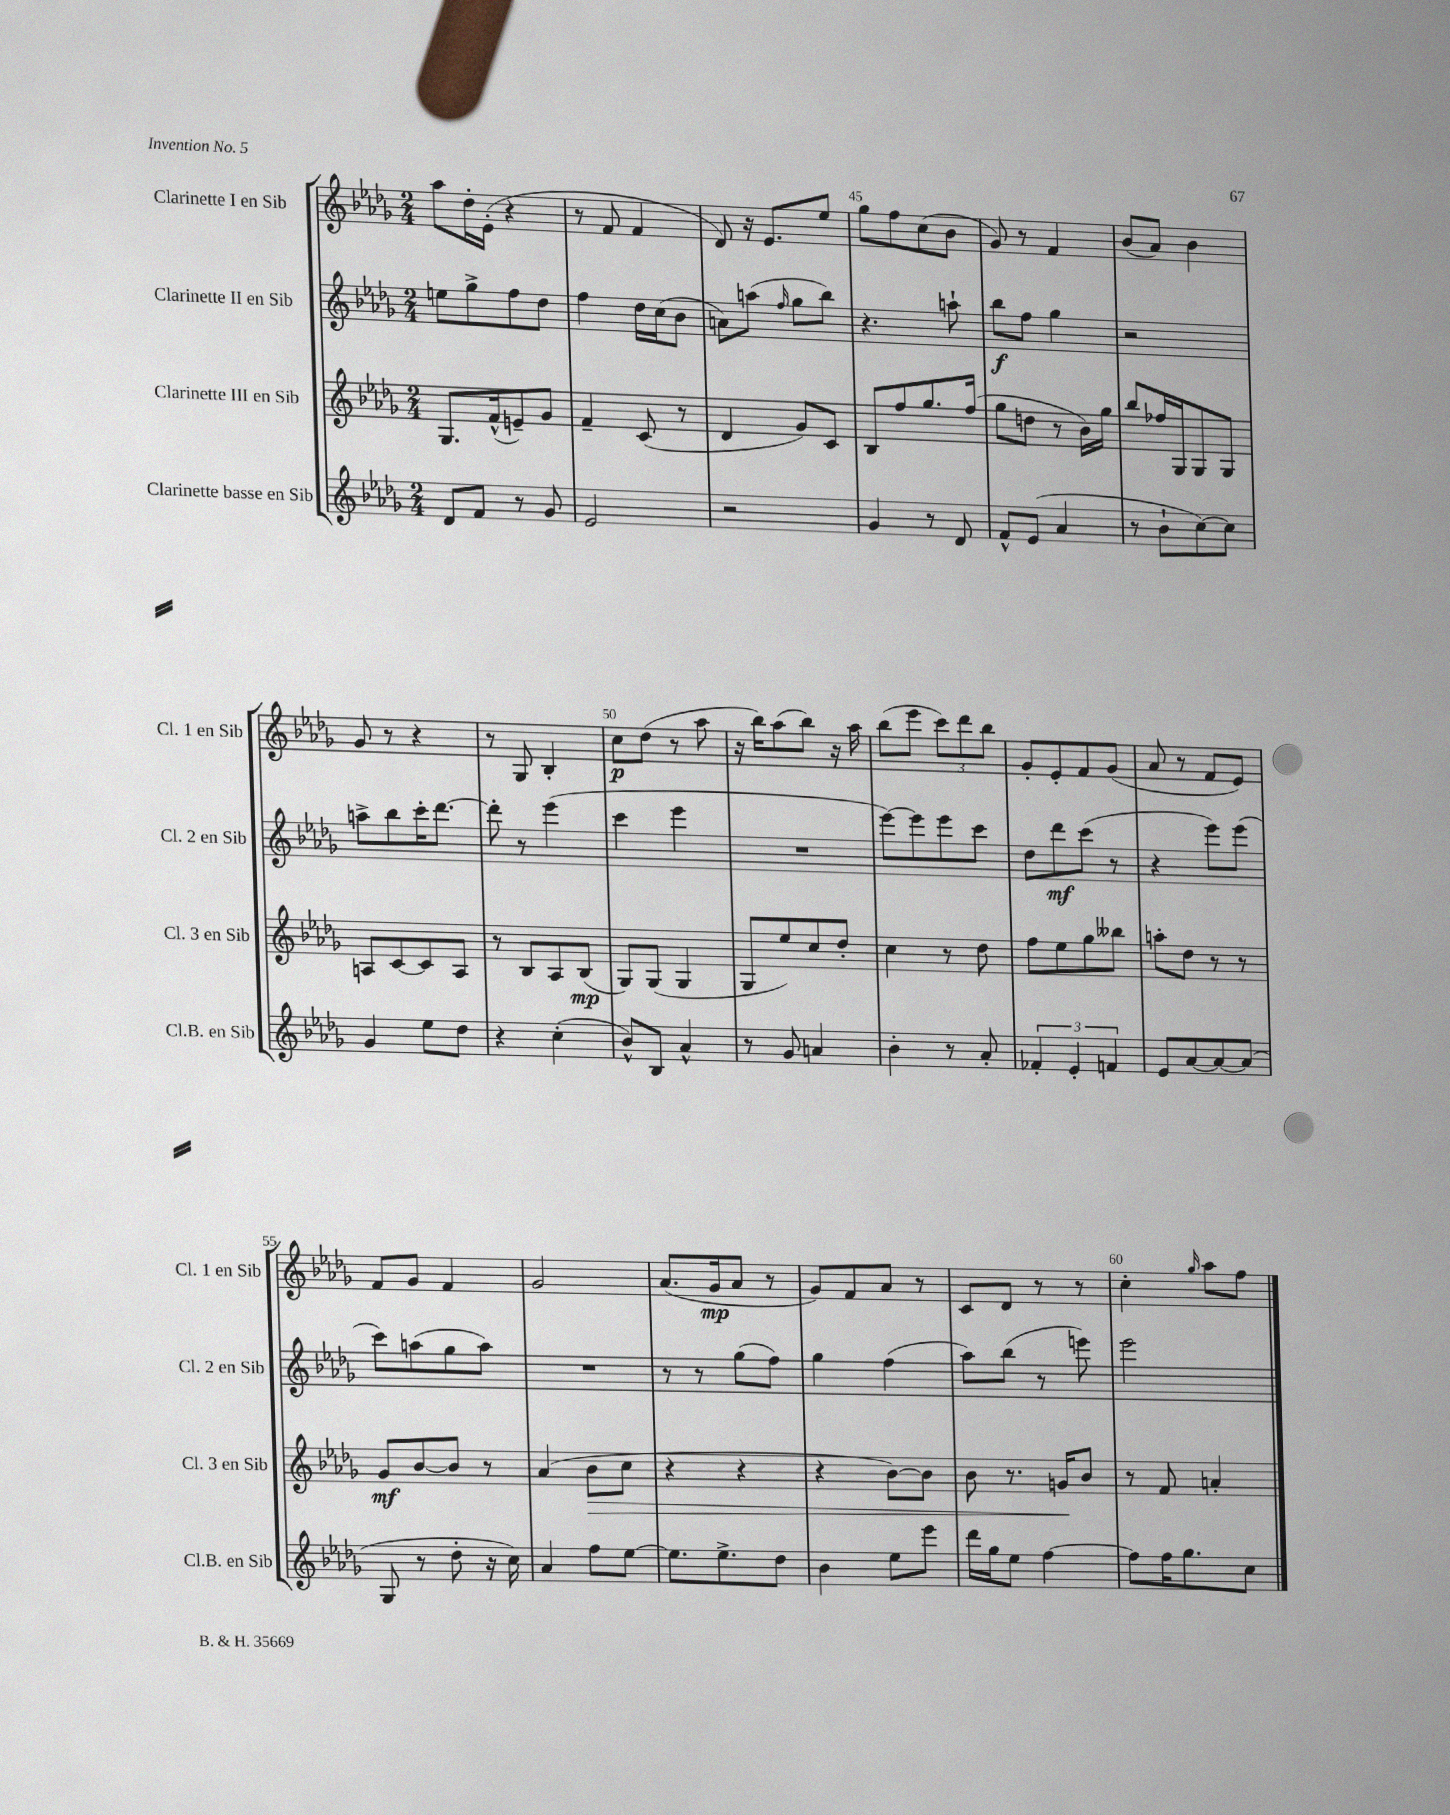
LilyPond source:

<<
\new StaffGroup <<
\new Staff = "s0" \with { instrumentName = "Clarinette I en Sib" shortInstrumentName = "Cl. 1 en Sib" } {
    \clef treble \key des \major \numericTimeSignature \time 2/4
    \autoBeamOff aes''8[ des''16-. ees'16]-.( r4 |
    r8 f'8 f'4 |
    des'8) r16 ees'8.[ ees''8] |
    ges''8[ f''8 c''8( bes'8] |
    ges'8) r8 f'4 |
    bes'8[( aes'8]) bes'4 |
    ges'8 r8 r4 |
    r8 ges8 bes4-. |
    c''8[\p des''8]( r8 aes''8 |
    r16 bes''16[) aes''8( bes''8]) r16 aes''16 |
    bes''8[( ees'''8] \tuplet 3/2 { c'''8[) des'''8 bes''8] } |
    ges'8[-. ees'8-. f'8 ges'8]( |
    aes'8 r8 f'8[ ees'8]) |
    f'8[ ges'8] f'4 |
    ges'2 |
    aes'8.[( ges'16\mp aes'8] r8 |
    ges'8[) f'8 aes'8] r8 |
    c'8[ des'8] r8 r8 |
    c''4-. \grace { ges''16 } aes''8[ f''8] \bar "|." |
}
\new Staff = "s1" \with { instrumentName = "Clarinette II en Sib" shortInstrumentName = "Cl. 2 en Sib" } {
    \clef treble \key des \major \numericTimeSignature \time 2/4
    \autoBeamOff e''8[ ges''8-> f''8 des''8] |
    f''4 des''16[ c''16( bes'8] |
    a'8[) a''8]( \grace { f''16 } ges''8[ bes''8]) |
    r4. a''8-! |
    bes''8[\f f''8] ges''4 |
    r2 |
    a''8[-> bes''8 c'''16-. des'''8.]~ |
    des'''8-. r8 ees'''4( |
    c'''4 ees'''4 |
    R2 |
    ees'''8[~) ees'''8 ees'''8 c'''8] |
    des''8[ des'''8\mf c'''8]( r8 |
    r4 ees'''8[) ees'''8]( |
    c'''8[) a''8( ges''8 a''8]) |
    R2 |
    r8 r8 ges''8[( f''8]) |
    ges''4 f''4( |
    aes''8[) bes''8]( r8 e'''8) |
    ees'''2 \bar "|." |
}
\new Staff = "s2" \with { instrumentName = "Clarinette III en Sib" shortInstrumentName = "Cl. 3 en Sib" } {
    \clef treble \key des \major \numericTimeSignature \time 2/4
    \autoBeamOff ges8.[ f'16-^( e'8--) ges'8] |
    f'4-- c'8( r8 |
    des'4 ges'8[) c'8] |
    bes8[ f''8 ges''8. f''16]( |
    ges''8[ d''8] r8 bes'16[) ges''16] |
    bes''8[ fes''16 ges16 ges8 ges8] |
    a8[ c'8~ c'8 a8] |
    r8 bes8[ aes8 bes8]\mp( |
    ges8[) ges8]( ges4 |
    ges8[ ees''8) c''8 des''8]-. |
    c''4 r8 des''8 |
    f''8[ ees''8 ges''8 beses''8] |
    a''8[-. des''8] r8 r8 |
    ges'8[\mf bes'8~ bes'8] r8 |
    aes'4( bes'8[\> c''8] |
    r4 r4 |
    r4 bes'8[~) bes'8] |
    bes'8 r8. g'16[\! bes'8] |
    r8 f'8 a'4-. \bar "|." |
}
\new Staff = "s3" \with { instrumentName = "Clarinette basse en Sib" shortInstrumentName = "Cl.B. en Sib" } {
    \clef treble \key des \major \numericTimeSignature \time 2/4
    \autoBeamOff des'8[ f'8] r8 ges'8 |
    ees'2 |
    r2 |
    ges'4 r8 des'8 |
    f'8[-^ ees'8]( aes'4 |
    r8 bes'8[-! c''8~) c''8] |
    ges'4 ees''8[ des''8] |
    r4 c''4-.( |
    bes'8[-^) bes8] aes'4-^ |
    r8 ges'8 a'4 |
    bes'4-. r8 aes'8-. |
    \tuplet 3/2 { fes'4-. ees'4-. f'4 } |
    ees'8[ aes'8~ aes'8~ aes'8]( |
    ges8 r8 des''8-. r16 c''16) |
    aes'4 f''8[ ees''8]~ |
    ees''8.[ ees''8.-> des''8] |
    bes'4 ees''8[ ees'''8] |
    des'''16[ ges''16 ees''8] f''4~ |
    f''8[ f''16 ges''8. c''8] \bar "|." |
}
>>
>>
\layout { \context { \Score currentBarNumber = #42 \override BarNumber.break-visibility = ##(#f #t #t) barNumberVisibility = #(every-nth-bar-number-visible 5) } }
